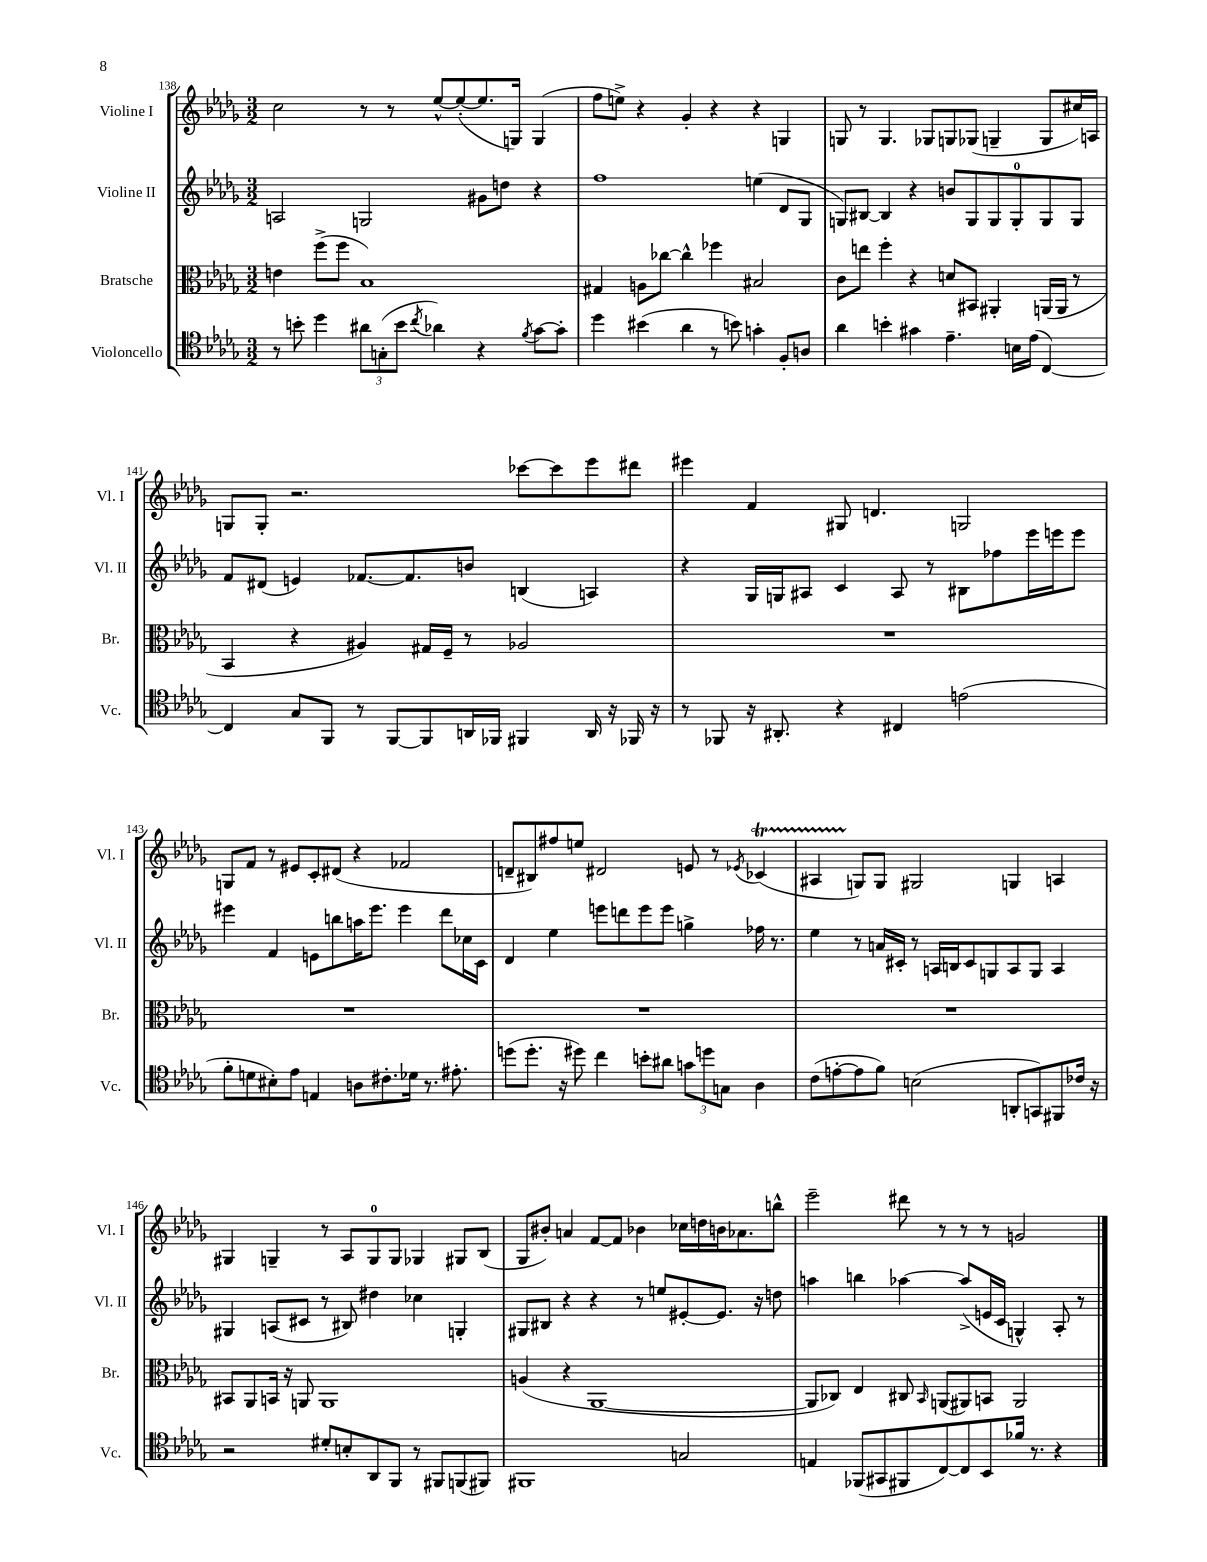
<<
\new StaffGroup <<
\new Staff = "s0" \with { instrumentName = "Violine I" shortInstrumentName = "Vl. I" } {
    \clef treble \key des \major \numericTimeSignature \time 3/2
    \autoBeamOff c''2 r8 r8 ees''8[~-^ ees''8~-.( ees''8. g16]) g4( |
    f''8[ e''8]->) r4 ges'4-. r4 r4 g4 |
    g8 r8 g4. ges8[ g8 ges8]( g4-- g8[ cis''16) a16] |
    g8[ g8]-. r2. ces'''8[~ ces'''8 ees'''8 dis'''8] |
    eis'''4 f'4 gis8 d'4. g2 |
    g8[ f'8] r8 eis'8[ c'8-. dis'8]( r4 fes'2 |
    d'8[-- bis8) fis''8 e''8] dis'2 e'8 r8 \acciaccatura { ees'8 } ces'4\startTrillSpan( |
    ais4 g8[\stopTrillSpan) g8] gis2 g4 a4 |
    gis4 g4-- r8 aes8[ g8-0 g8] ges4 gis8[ bes8]( |
    ges8[ bis'8]-.) a'4 f'8[~ f'8] bes'4 ces''16[ d''16 b'16 aes'8. b''8]-^ |
    ees'''2-- dis'''8 r8 r8 r8 g'2 \bar "|." |
}
\new Staff = "s1" \with { instrumentName = "Violine II" shortInstrumentName = "Vl. II" } {
    \clef treble \key des \major \numericTimeSignature \time 3/2
    \autoBeamOff a2 g2 gis'8[ d''8] r4 |
    f''1 e''4( des'8[ ges8] |
    g8[) bis8]~ bis4 r4 b'8[ g8 g8 g8-0-. g8 g8] |
    f'8[ dis'8]( e'4) fes'8.[~ fes'8. b'8] b4( a4) |
    r4 ges16[ g16 ais8] c'4 ais8 r8 bis8[ fes''8 ees'''16 e'''16 e'''8] |
    eis'''4 f'4 e'8[ b''8 a''16 eis'''8.] eis'''4 des'''8[ ces''16 c'16] |
    des'4 ees''4 e'''8[ d'''8 e'''8 e'''8] g''4-> fes''16 r8. |
    ees''4 r8 a'16[ cis'16]-. r8 a16[ b16 cis'8 g8 a8 g8] a4 |
    gis4 a8[( cis'8] r8 bis8) dis''4 ces''4 g4-. |
    gis8[ bis8] r4 r4 r8 e''8[ eis'8~-. eis'8.] r16 d''8 |
    a''4 b''4 aes''4~ aes''8[->( e'16 c'16] g4-^) aes8-. r8 \bar "|." |
}
\new Staff = "s2" \with { instrumentName = "Bratsche" shortInstrumentName = "Br." } {
    \clef alto \key des \major \numericTimeSignature \time 3/2
    \autoBeamOff e'4 f''8[->( f''8] bes1) |
    gis4 a8[ ces''8]~ ces''4-^ fes''4 bis2 |
    c'8[ e''8] f''4-. r4 d'8[ bis,8] ais,4-. a,16[( a,16] r8 |
    bes,4 r4 ais4) gis16[ f16]-- r8 aes2 |
    R1. |
    R1. |
    R1. |
    R1. |
    bis,8[ aes,8 b,16] r16 a,8 a,1 |
    a4( r4 aes,1~ |
    aes,8[ ces8]) ees4 cis8 \grace { bes,16 } a,8[( ais,8) b,8] ais,2 \bar "|." |
}
\new Staff = "s3" \with { instrumentName = "Violoncello" shortInstrumentName = "Vc." } {
    \clef tenor \key des \major \numericTimeSignature \time 3/2
    \autoBeamOff r8 b'8-. des''4 \tuplet 3/2 { ais'8[ g8-.( b'8] } \acciaccatura { c''8 } aes'4) r4 \acciaccatura { f'8 } ges'8[~ ges'8]-. |
    des''4 bis'4( aes'4 r8 b'8) g'4-. f8[-. a8] |
    aes'4 b'4-. gis'4 ees'4.-- b16[ ees'16]( c4~) |
    c4 ges8[ f,8] r8 f,8[~ f,8 a,16 fes,16] fis,4 a,16 r16 fes,16 r16 |
    r8 fes,8 r16 ais,8.-. r4 cis4 e'2( |
    f'8[-. d'8 bis8-.) ees'8] e4 a8[ cis'8.-. des'16] r8. eis'8.-. |
    d''8[( d''8.]-. r16 dis''8) c''4 b'8[-. ais'8] \tuplet 3/2 { g'8[ d''8 g8] } aes4 |
    c'8[( e'8~-. e'8 f'8]) b2( a,8[-. g,8) fis,8 ces'16] r16 |
    r2 dis'8[-. b8-. aes,8 f,8] r8 fis,8[ f,8( fis,8]) |
    fis,1 g2 |
    e4 fes,8[( gis,8 fis,8 c8~) c8 bes,8 fes'16] r8. r4 \bar "|." |
}
>>
>>
\layout { \context { \Score currentBarNumber = #138 } }
